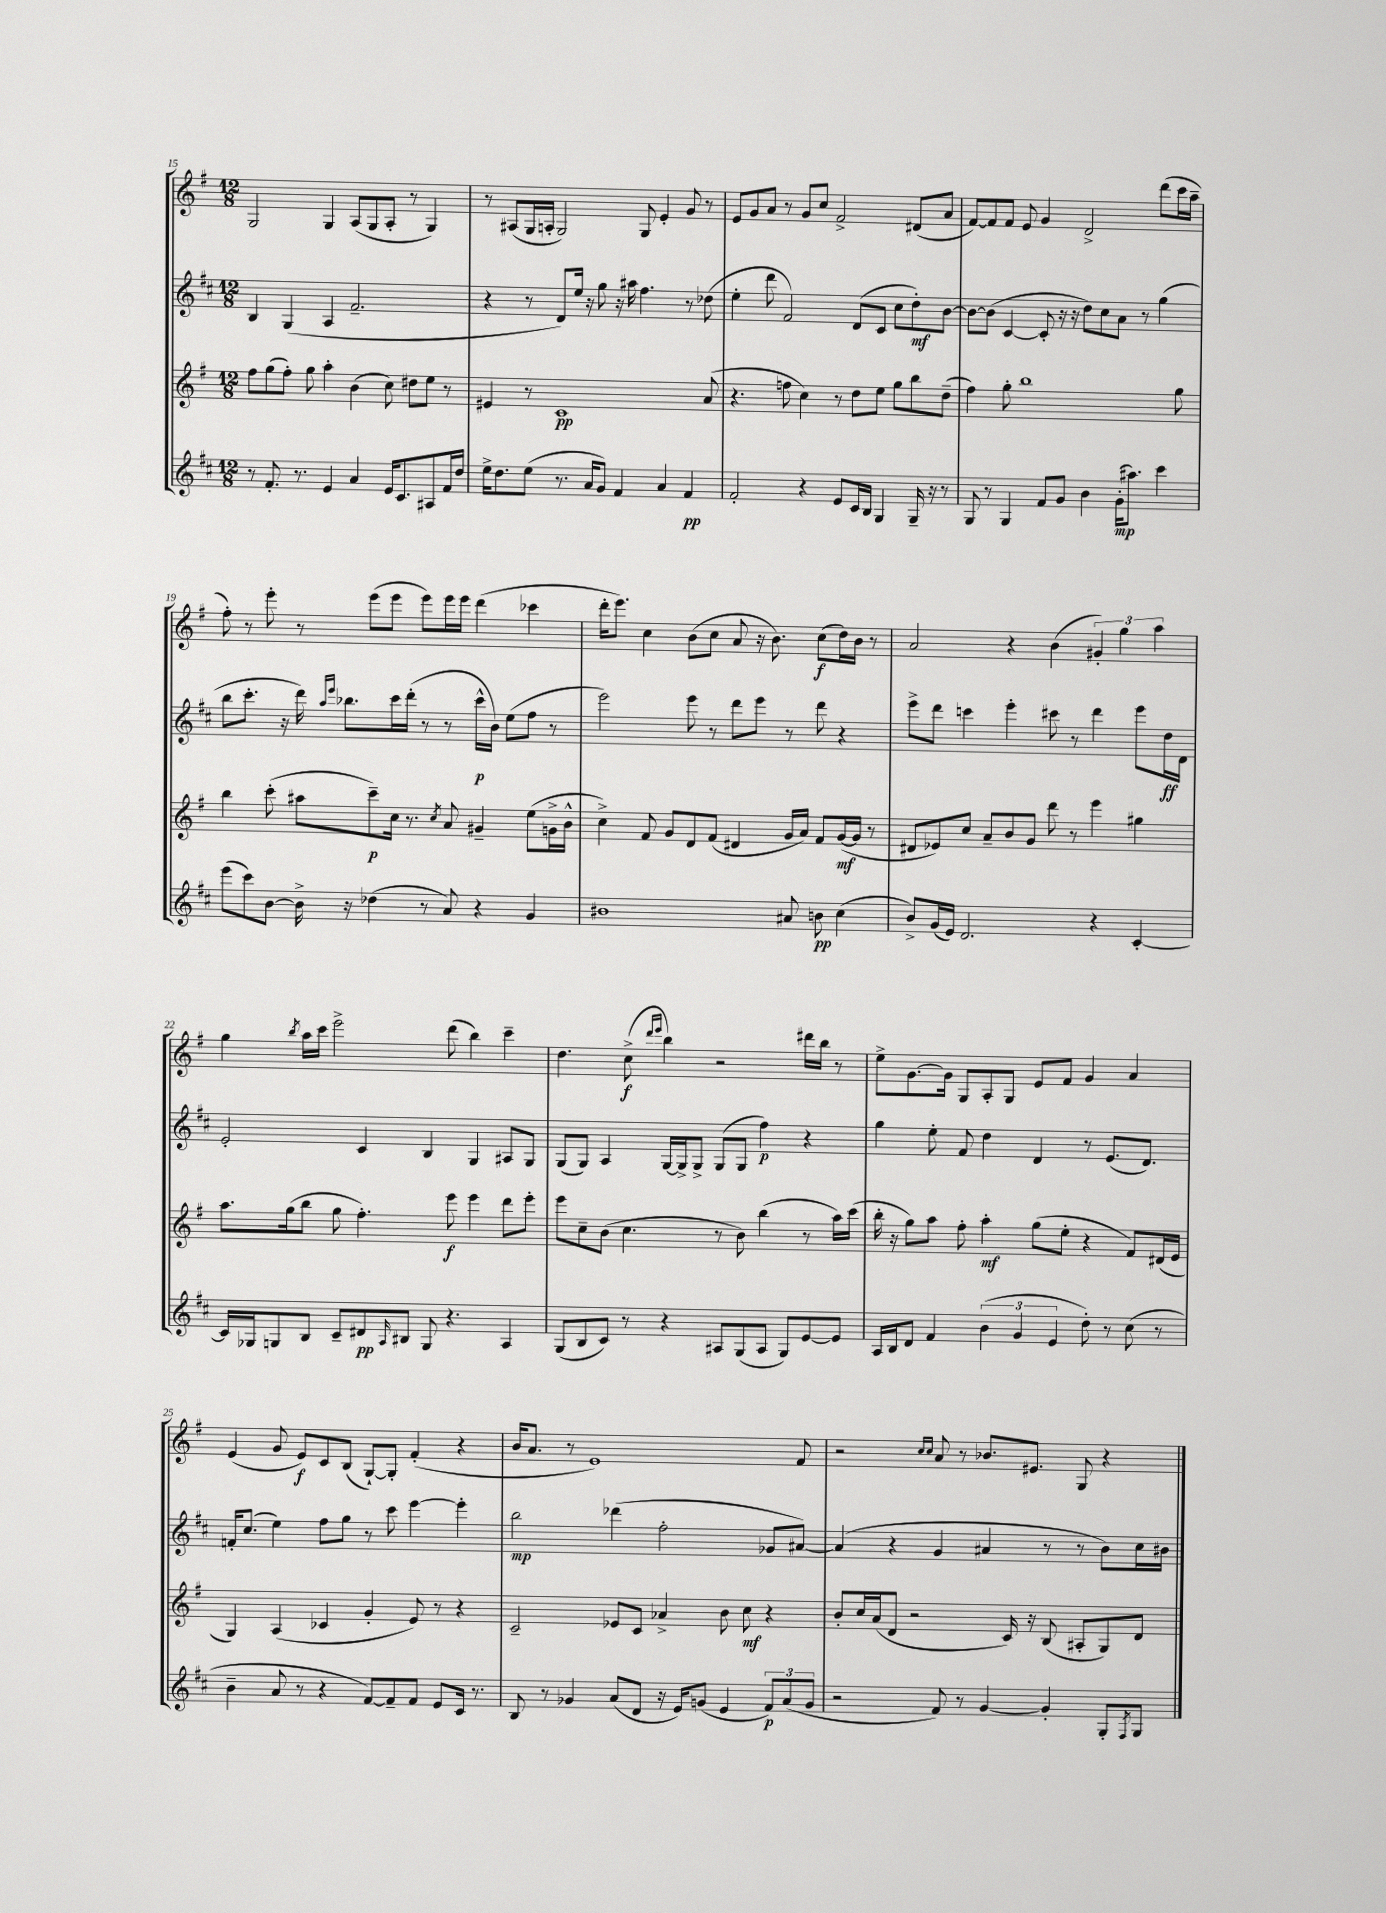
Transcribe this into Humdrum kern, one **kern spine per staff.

**kern	**dynam	**kern	**dynam	**kern	**dynam	**kern	**dynam
*part4	*part4	*part3	*part3	*part2	*part2	*part1	*part1
*staff4	*staff4	*staff3	*staff3	*staff2	*staff2	*staff1	*staff1
*clefG2	*	*clefG2	*	*clefG2	*	*clefG2	*
*k[f#c#]	*	*k[f#]	*	*k[f#c#]	*	*k[f#]	*
*M12/8	*	*M12/8	*	*M12/8	*	*M12/8	*
=15	=15	=15	=15	=15	=15	=15	=15
8r	.	8ff#\L	.	4B/	.	2G/	.
8.f#'/	.	(8gg\	.	.	.	.	.
.	.	8ff#'\J)	.	(4G/	.	.	.
8.r	.	.	.	.	.	.	.
.	.	8gg\	.	.	.	.	.
4e/	.	4aa'\	.	4A/	.	4G/	.
4a/	.	(4b\	.	2.f#~/	.	(8A/L	.
.	.	.	.	.	.	8G/	.
16e/KL	.	8cc\)	.	.	.	8A'/J	.
8.c#/	.	.	.	.	.	.	.
.	.	8dd#X\L	.	.	.	8r	.
8A#X/	.	8ee\J	.	.	.	4G/)	.
16f#/L	.	8r	.	.	.	.	.
16dd/JJ	.	.	.	.	.	.	.
=16	=16	=16	=16	=16	=16	=16	=16
16ee^\KL	.	4e#X/	.	4r	.	8r	.
8.dd\	.	.	.	.	.	.	.
.	.	.	.	.	.	(8A#X/L	.
(8ee\J	.	8r	.	8r	.	16G/L	.
.	.	.	.	.	.	16An'/JJ	.
8.r	.	1c	pp	8d/L)	.	2G/)	.
.	.	.	.	16ee/Jk	.	.	.
16a/KL	.	.	.	16r	.	.	.
8g/J)	.	.	.	8gg\	.	.	.
4f#/	.	.	.	16r	.	.	.
.	.	.	.	16aa#X\	.	.	.
.	.	.	.	4.ff#\	.	8G/	.
4a/	.	.	.	.	.	4e'/	.
4f#/	pp	.	.	8r	.	8g/	.
.	.	(8a/	.	(8dd-X\	.	8r	.
=17	=17	=17	=17	=17	=17	=17	=17
2f#'/	.	4.r	.	4ee'\	.	8e/L	.
.	.	.	.	.	.	8g/	.
.	.	.	.	8ddd\	.	8a/J	.
.	.	8ffn\	.	2f#/)	.	8r	.
4r	.	4cc\)	.	.	.	8g/L	.
.	.	.	.	.	.	8cc/J	.
8e/L	.	8r	.	.	.	2f#^/	.
16c#/L	.	8dd\L	.	(8d/L	.	.	.
16B/JJ	.	.	.	.	.	.	.
4G/	.	8ee\J	.	8c#/J	.	.	.
.	.	8gg\L	.	8cc#\L	.	.	.
16G~/	.	8bb\	.	8dd'\)	mf	(8d#X/L	.
16r	.	.	.	.	.	.	.
8r	.	(8dd~\J	.	[8b\J	.	8a/J	.
=18	=18	=18	=18	=18	=18	=18	=18
8G/	.	4ff#\)	.	8b\L_	.	[8f#/L)	.
8r	.	.	.	(8b\J]	.	8f#/]	.
4G/	.	8gg'\	.	[4c#/	.	8f#/J	.
.	.	1bb	.	.	.	8e/	.
8f#/L	.	.	.	8c#'/]	.	4g/	.
8g/J	.	.	.	16r	.	.	.
.	.	.	.	16r	.	.	.
4b\	.	.	.	8dd\L)	.	2d^/	.
.	.	.	.	8cc#\	.	.	.
(16g'\KL	mp	.	.	8a\J	.	.	.
8.aa#X\J)	.	.	.	.	.	.	.
.	.	.	.	8r	.	.	.
4ccc#\	.	.	.	(4gg\	.	(8ddd\L	.
.	.	8gg\	.	.	.	16ccc\L	.
.	.	.	.	.	.	16aa~\JJ	.
!!LO:LB:g=z
=19	=19	=19	=19	=19	=19	=19	=19
(8eee\L	.	4bb\	.	8bb\L	.	8ff#'\)	.
8ccc#\)	.	.	.	8.ccc#'\J	.	8r	.
[8b\J	.	(8ccc'\	.	.	.	8eee'\	.
.	.	.	.	16r	.	.	.
16b^\]	.	8aa#X\L	.	16ddd\)	.	8r	.
.	.	.	.	16qqaa/LL	.	.	.
.	.	.	.	16qqeee/JJ	.	.	.
16r	.	.	.	8.bb-X\L	.	.	.
(4dd-X\	.	8ccc~\)	p	.	.	(8eee\L	.
.	.	16cc\Jk	.	16ccc#\L	.	8eee\J	.
.	.	8.r	.	(16ddd'\JJ	.	.	.
8r	.	.	.	8r	.	8eee\L)	.
.	.	8qcc/	.	.	.	.	.
8a/)	.	8a/	.	8r	.	16eee\L	.
.	.	.	.	.	.	16eee\JJ	.
4r	.	4g#X~/	.	16ccc#^^\LL	p	(4ddd\	.
.	.	.	.	16b\JJ)	.	.	.
.	.	.	.	(8ee\L	.	.	.
4g/	.	(8ee\L	.	8ff#\J	.	4ccc-X\	.
.	.	16gn^\L	.	8r	.	.	.
.	.	16b^^\JJ	.	.	.	.	.
=20	=20	=20	=20	=20	=20	=20	=20
1b#X	.	4cc^\)	.	2eee\)	.	16ddd'\KL	.
.	.	.	.	.	.	8.eee\J)	.
.	.	8f#/	.	.	.	4cc\	.
.	.	8g/L	.	.	.	.	.
.	.	8d/	.	8eee\	.	(8b\L	.
.	.	(8f#/J	.	8r	.	8cc\J	.
.	.	4d#X/	.	8ddd\L	.	8a/	.
.	.	.	.	8eee\J	.	16r	.
.	.	.	.	.	.	8.b\)	.
8a#X/	.	16g/LL	.	8r	.	.	.
.	.	16a/JJ)	.	.	.	.	.
8bn\	pp	8f#/L	.	8ddd\	.	(8cc\L	f
(4cc#\	.	([16g/L	mf	4r	.	16dd\L)	.
.	.	16g/JJ]	.	.	.	16b\JJ	.
.	.	8r	.	.	.	8r	.
=21	=21	=21	=21	=21	=21	=21	=21
8b^/L)	.	8d#X/L	.	8eee^\L	.	2a/	.
(16g/L	.	8e-X/)	.	8ddd\J	.	.	.
16e/JJ)	.	.	.	.	.	.	.
2.d/	.	8cc/J	.	4cccn\	.	.	.
.	.	8a~/L	.	.	.	.	.
.	.	8b/	.	4eee'\	.	4r	.
.	.	8g/J	.	.	.	.	.
.	.	8ddd\	.	8ccc#X\	.	(4b\	.
.	.	8r	.	8r	.	.	.
4r	.	4eee\	.	4ddd\	.	6g#X'/)	.
.	.	.	.	.	.	6gg\	.
[4c#'/	.	4gg#X\	.	8eee\L	.	.	.
.	.	.	.	.	.	6aa\	.
.	.	.	.	16dd\L	ff	.	.
.	.	.	.	16d\JJ	.	.	.
!!LO:LB:g=z
=22	=22	=22	=22	=22	=22	=22	=22
16c#/LL]	.	8.aa\L	.	2e'/	.	4gg\	.
16G-X/J	.	.	.	.	.	.	.
8Gn/	.	.	.	.	.	.	.
.	.	(16gg\k	.	.	.	.	.
.	.	.	.	.	.	8qbb/	.
8B/J	.	8bb\J	.	.	.	16aa\LL	.
.	.	.	.	.	.	16ccc\JJ	.
8c#~/L	.	8gg\	.	.	.	2eee^\	.
8d#X/	pp	4.ff#'\)	.	4c#/	.	.	.
16qqA/	.	.	.	.	.	.	.
8B#X/J	.	.	.	.	.	.	.
8G/	.	.	.	4B/	.	.	.
4.r	.	8eee\	f	.	.	(8ddd\	.
.	.	4eee\	.	4G/	.	4bb\)	.
4A/	.	8ddd\L	.	8A#X/L	.	4ccc~\	.
.	.	8eee'\J	.	8G/J	.	.	.
=23	=23	=23	=23	=23	=23	=23	=23
(8G/L	.	8eee\L	.	(8G/L	.	4.dd\	.
8B/	.	8cc~\	.	8G/J)	.	.	.
8c#/J)	.	(8b\J	.	4A/	.	.	.
8r	.	4.cc\	.	.	.	(8cc^\	f
.	.	.	.	.	.	16qqddd/LL	.
.	.	.	.	.	.	16qqeee/JJ	.
4r	.	.	.	[16G/LL	.	4bb\)	.
.	.	.	.	16G^/J]	.	.	.
.	.	.	.	8G^/J	.	.	.
8A#X/L	.	8r	.	(8G/L	.	2r	.
(8G/	.	8b\)	.	8G/J	.	.	.
8A#/J	.	(4bb\	.	4ff#\)	p	.	.
8G/L)	.	.	.	.	.	.	.
[8e/	.	8r	.	4r	.	16ddd#X\LL	.
.	.	.	.	.	.	16bb\JJ	.
8e/J]	.	16aa\LL)	.	.	.	8r	.
.	.	(16ccc\JJ	.	.	.	.	.
=24	=24	=24	=24	=24	=24	=24	=24
16A/LL	.	16bb'\	.	4gg\	.	8ee^\L	.
16B/J	.	16r	.	.	.	.	.
8d/J	.	8gg\L)	.	.	.	[8.g\	.
4f#/	.	8aa\J	.	8ee'\	.	.	.
.	.	.	.	.	.	16g\Jk]	.
.	.	8ff#'\	.	8f#/	.	8G/L	.
(6b\	.	4aa'\	mf	4dd\	.	8A'/	.
.	.	.	.	.	.	8G/J	.
6g/	.	.	.	.	.	.	.
.	.	(8gg\L	.	4d/	.	8e/L	.
6e/	.	.	.	.	.	.	.
.	.	8ee'\J	.	.	.	8f#/J	.
8dd'\)	.	4r	.	8r	.	4g/	.
8r	.	.	.	(8.e/L	.	.	.
(8cc#\	.	8f#/L)	.	.	.	4a/	.
.	.	.	.	8.d/J)	.	.	.
8r	.	(16d#X/L	.	.	.	.	.
.	.	16e/JJ	.	.	.	.	.
!!LO:LB:g=z
=25	=25	=25	=25	=25	=25	=25	=25
4b~\	.	4G/)	.	16fn'/KL	.	(4e/	.
.	.	.	.	(8.cc#/J	.	.	.
8a/	.	(4A/	.	4ee\)	.	8g/	.
8r	.	.	.	.	.	8e/L)	f
4r	.	4c-X/	.	8ff#\L	.	8c/	.
.	.	.	.	8gg\J	.	(8B/J	.
[8f#/L)	.	4g'/	.	8r	.	[8G`/L)	.
8f#~/]	.	.	.	8ccc#\	.	8G'/J]	.
8f#/J	.	8e/)	.	[4eee\	.	(4f#'/	.
8e/L	.	8r	.	.	.	.	.
16c#/Jk	.	4r	.	4eee'\]	.	4r	.
8.r	.	.	.	.	.	.	.
=26	=26	=26	=26	=26	=26	=26	=26
8B/	.	2c~/	.	2bb\	mp	16b/KL	.
.	.	.	.	.	.	8.a/J	.
8r	.	.	.	.	.	.	.
4g-X/	.	.	.	.	.	8r	.
.	.	.	.	.	.	1e)	.
(8a/L	.	8e-X/L	.	(4ddd-X\	.	.	.
8d/J	.	8c/J	.	.	.	.	.
16r	.	4a-X^/	.	2ff#'\	.	.	.
16e/KL)	.	.	.	.	.	.	.
(8gn/J	.	.	.	.	.	.	.
4e/	.	8b\	.	.	.	.	.
.	.	8cc\	mf	.	.	.	.
12f#/L)	p	4r	.	8g-X/L	.	.	.
(12a/	.	.	.	.	.	.	.
.	.	.	.	[8a#X/J)	.	8f#/	.
12g/J	.	.	.	.	.	.	.
=27	=27	=27	=27	=27	=27	=27	=27
2r	.	8b'/L	.	(4a#/]	.	2r	.
.	.	16cc/L	.	.	.	.	.
.	.	(16a/J	.	.	.	.	.
.	.	8d/J	.	4r	.	.	.
.	.	2r	.	.	.	.	.
.	.	.	.	.	.	16qqcc/LL	.
.	.	.	.	.	.	16qqcc/JJ	.
8f#/)	.	.	.	4g/	.	8a/	.
8r	.	.	.	.	.	8r	.
[4g/	.	.	.	4a#X/	.	8.b-X/L	.
.	.	16c/)	.	.	.	.	.
.	.	16r	.	.	.	8.e#X/J	.
4g'/]	.	(8B/	.	8r	.	.	.
.	.	8A#X'/L	.	8r	.	8G/	.
8G'/L	.	8G/)	.	8b\L)	.	4r	.
8qF#/	.	.	.	.	.	.	.
8G/J	.	8d/J	.	16cc#\L	.	.	.
.	.	.	.	16b#X\JJ	.	.	.
==	==	==	==	==	==	==	==
*-	*-	*-	*-	*-	*-	*-	*-
